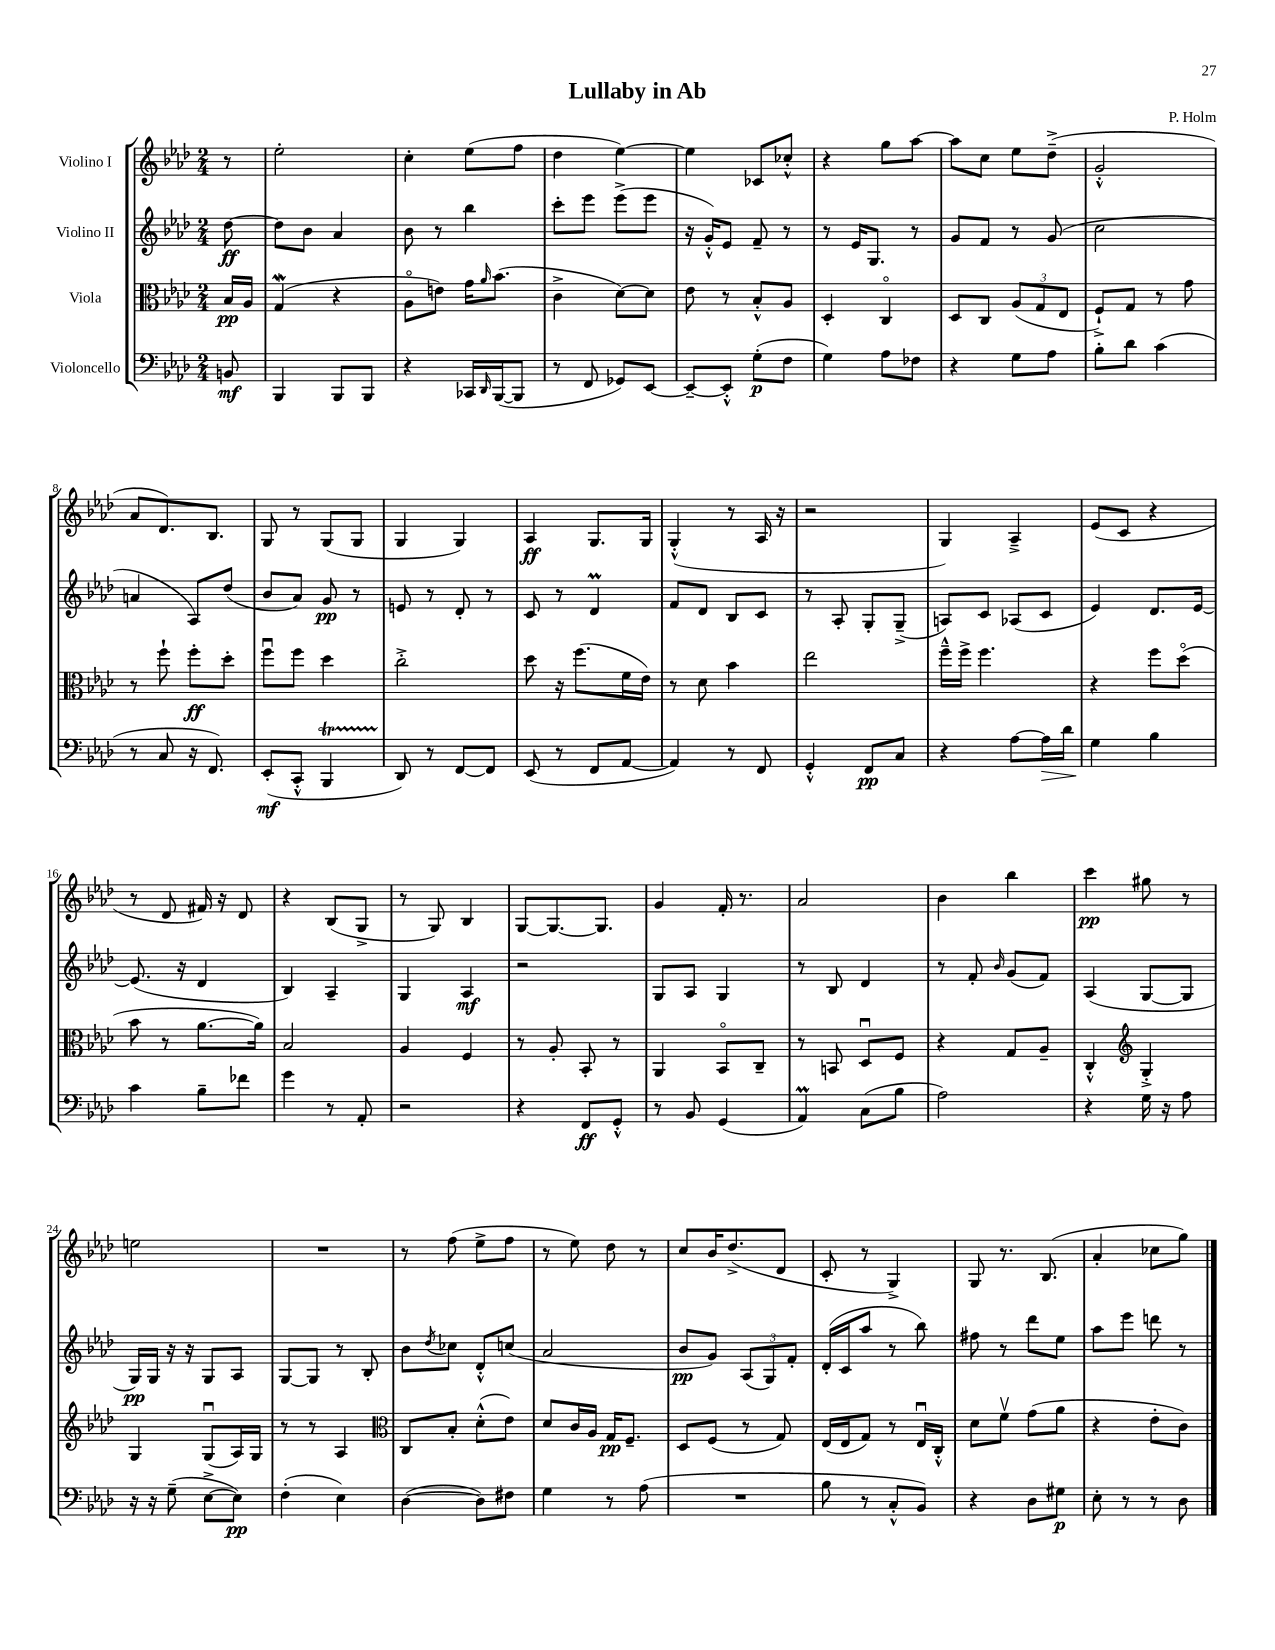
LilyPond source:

\header { title = "Lullaby in Ab" composer = "P. Holm" }
<<
\new StaffGroup <<
\new Staff = "s0" \with { instrumentName = "Violino I" } {
    \clef treble \key aes \major \numericTimeSignature \time 2/4 \partial 8
    r8 |
    ees''2-. |
    c''4-. ees''8( f''8 |
    des''4 ees''4~) |
    ees''4 ces'8 ces''8-.-^ |
    r4 g''8 aes''8~ |
    aes''8 c''8 ees''8 des''8--->( |
    g'2-.-^ |
    aes'8 des'8.) bes8. |
    g8 r8 g8( g8 |
    g4 g4) |
    aes4\ff g8. g16 |
    g4-.-^( r8 aes16 r16 |
    r2 |
    g4) aes4---> |
    ees'8( c'8 r4 |
    r8 des'8 fis'16) r16 des'8 |
    r4 bes8( g8-> |
    r8 g8) bes4 |
    g8~ g8.~ g8. |
    g'4 f'16-. r8. |
    aes'2 |
    bes'4 bes''4 |
    c'''4\pp gis''8 r8 |
    e''2 |
    R2 |
    r8 f''8( ees''8-> f''8 |
    r8 ees''8) des''8 r8 |
    c''8 bes'16 des''8.->( des'8 |
    c'8-. r8 g4->) |
    g8 r8. bes8.( |
    aes'4-. ces''8 g''8) \bar "|." |
}
\new Staff = "s1" \with { instrumentName = "Violino II" } {
    \clef treble \key aes \major \numericTimeSignature \time 2/4 \partial 8
    des''8~\ff |
    des''8 bes'8 aes'4 |
    bes'8 r8 bes''4 |
    c'''8-. ees'''8 ees'''8->( ees'''8 |
    r16 g'16-.-^) ees'8 f'8-- r8 |
    r8 ees'16 g8. r8 |
    g'8 f'8 r8 g'8( |
    c''2 |
    a'4 aes8) des''8( |
    bes'8 aes'8) g'8\pp r8 |
    e'8 r8 des'8-. r8 |
    c'8 r8 des'4\prall |
    f'8 des'8 bes8 c'8 |
    r8 aes8-. g8-. g8--->( |
    a8) c'8 aes8( c'8 |
    ees'4) des'8. ees'16~ |
    ees'8.( r16 des'4 |
    bes4) aes4-- |
    g4 aes4\mf |
    r2 |
    g8 aes8 g4 |
    r8 bes8 des'4 |
    r8 f'8-. \grace { bes'16 } g'8( f'8) |
    aes4( g8~ g8 |
    g16\pp) g16 r16 r16 g8 aes8 |
    g8~ g8 r8 bes8-. |
    bes'8 \acciaccatura { des''8 } ces''8 des'8-.-^ c''8( |
    aes'2 |
    bes'8\pp g'8) \tuplet 3/2 { aes8( g8) f'8-. } |
    des'16-.( c'16 aes''8 r8 bes''8) |
    fis''8 r8 des'''8 ees''8 |
    aes''8 ees'''8 d'''8 r8 \bar "|." |
}
\new Staff = "s2" \with { instrumentName = "Viola" } {
    \clef alto \key aes \major \numericTimeSignature \time 2/4 \partial 8
    bes16\pp aes16 |
    g4\mordent( r4 |
    aes8\flageolet e'8) g'16 \grace { aes'16 } bes'8.( |
    c'4-> des'8~) des'8 |
    ees'8 r8 bes8-.-^ aes8 |
    des4-. c4\flageolet |
    des8 c8 \tuplet 3/2 { aes8( g8 ees8 } |
    f8-!->) g8 r8 g'8 |
    r8 f''8-! f''8-.\ff des''8-. |
    f''8\downbow f''8 des''4 |
    c''2-.-> |
    des''8 r16 f''8.( f'16 ees'16) |
    r8 des'8 bes'4 |
    ees''2 |
    f''16---^ f''16-> f''4. |
    r4 f''8 des''8\flageolet( |
    bes'8 r8 aes'8.~ aes'16) |
    bes2 |
    aes4 f4 |
    r8 aes8-. bes,8-. r8 |
    aes,4 bes,8\flageolet c8-- |
    r8 b,8 des8\downbow f8 |
    r4 g8 aes8-- |
    c4-.-^ \clef treble g4-.-> |
    g4 g8\downbow( aes16) g16 |
    r8 r8 aes4 |
    \clef alto c8 bes8-. des'8-.-^( ees'8) |
    des'8 c'16 aes16 g16\pp f8.-- |
    des8 f8( r8 g8) |
    ees16( ees16 g8) r8 ees16\downbow c16-.-^ |
    des'8 f'8\upbow g'8( aes'8 |
    r4 ees'8-. c'8) \bar "|." |
}
\new Staff = "s3" \with { instrumentName = "Violoncello" } {
    \clef bass \key aes \major \numericTimeSignature \time 2/4 \partial 8
    b,8\mf |
    bes,,4 bes,,8 bes,,8 |
    r4 ces,16 \grace { des,16 } bes,,16~( bes,,8 |
    r8 f,8 ges,8) ees,8~ |
    ees,8~-- ees,8-.-^ g8-.\p( f8 |
    g4) aes8 fes8 |
    r4 g8 aes8 |
    bes8-. des'8 c'4( |
    r8 c8 r16 f,8.) |
    ees,8-.\mf( c,8-.-^ bes,,4\startTrillSpan |
    des,8\stopTrillSpan) r8 f,8~ f,8 |
    ees,8( r8 f,8 aes,8~ |
    aes,4) r8 f,8 |
    g,4-.-^ f,8\pp c8 |
    r4 aes8~ aes16\> des'16 |
    g4\! bes4 |
    c'4 bes8-- fes'8 |
    g'4 r8 aes,8-. |
    r2 |
    r4 f,8\ff g,8-.-^ |
    r8 bes,8 g,4( |
    aes,4\prall) c8( bes8 |
    aes2) |
    r4 g16 r16 aes8 |
    r16 r16 g8--( ees8~-> ees8\pp) |
    f4-.( ees4) |
    des4~( des8) fis8 |
    g4 r8 aes8( |
    R2 |
    bes8 r8 c8-.-^ bes,8) |
    r4 des8 gis8\p |
    ees8-. r8 r8 des8 \bar "|." |
}
>>
>>
